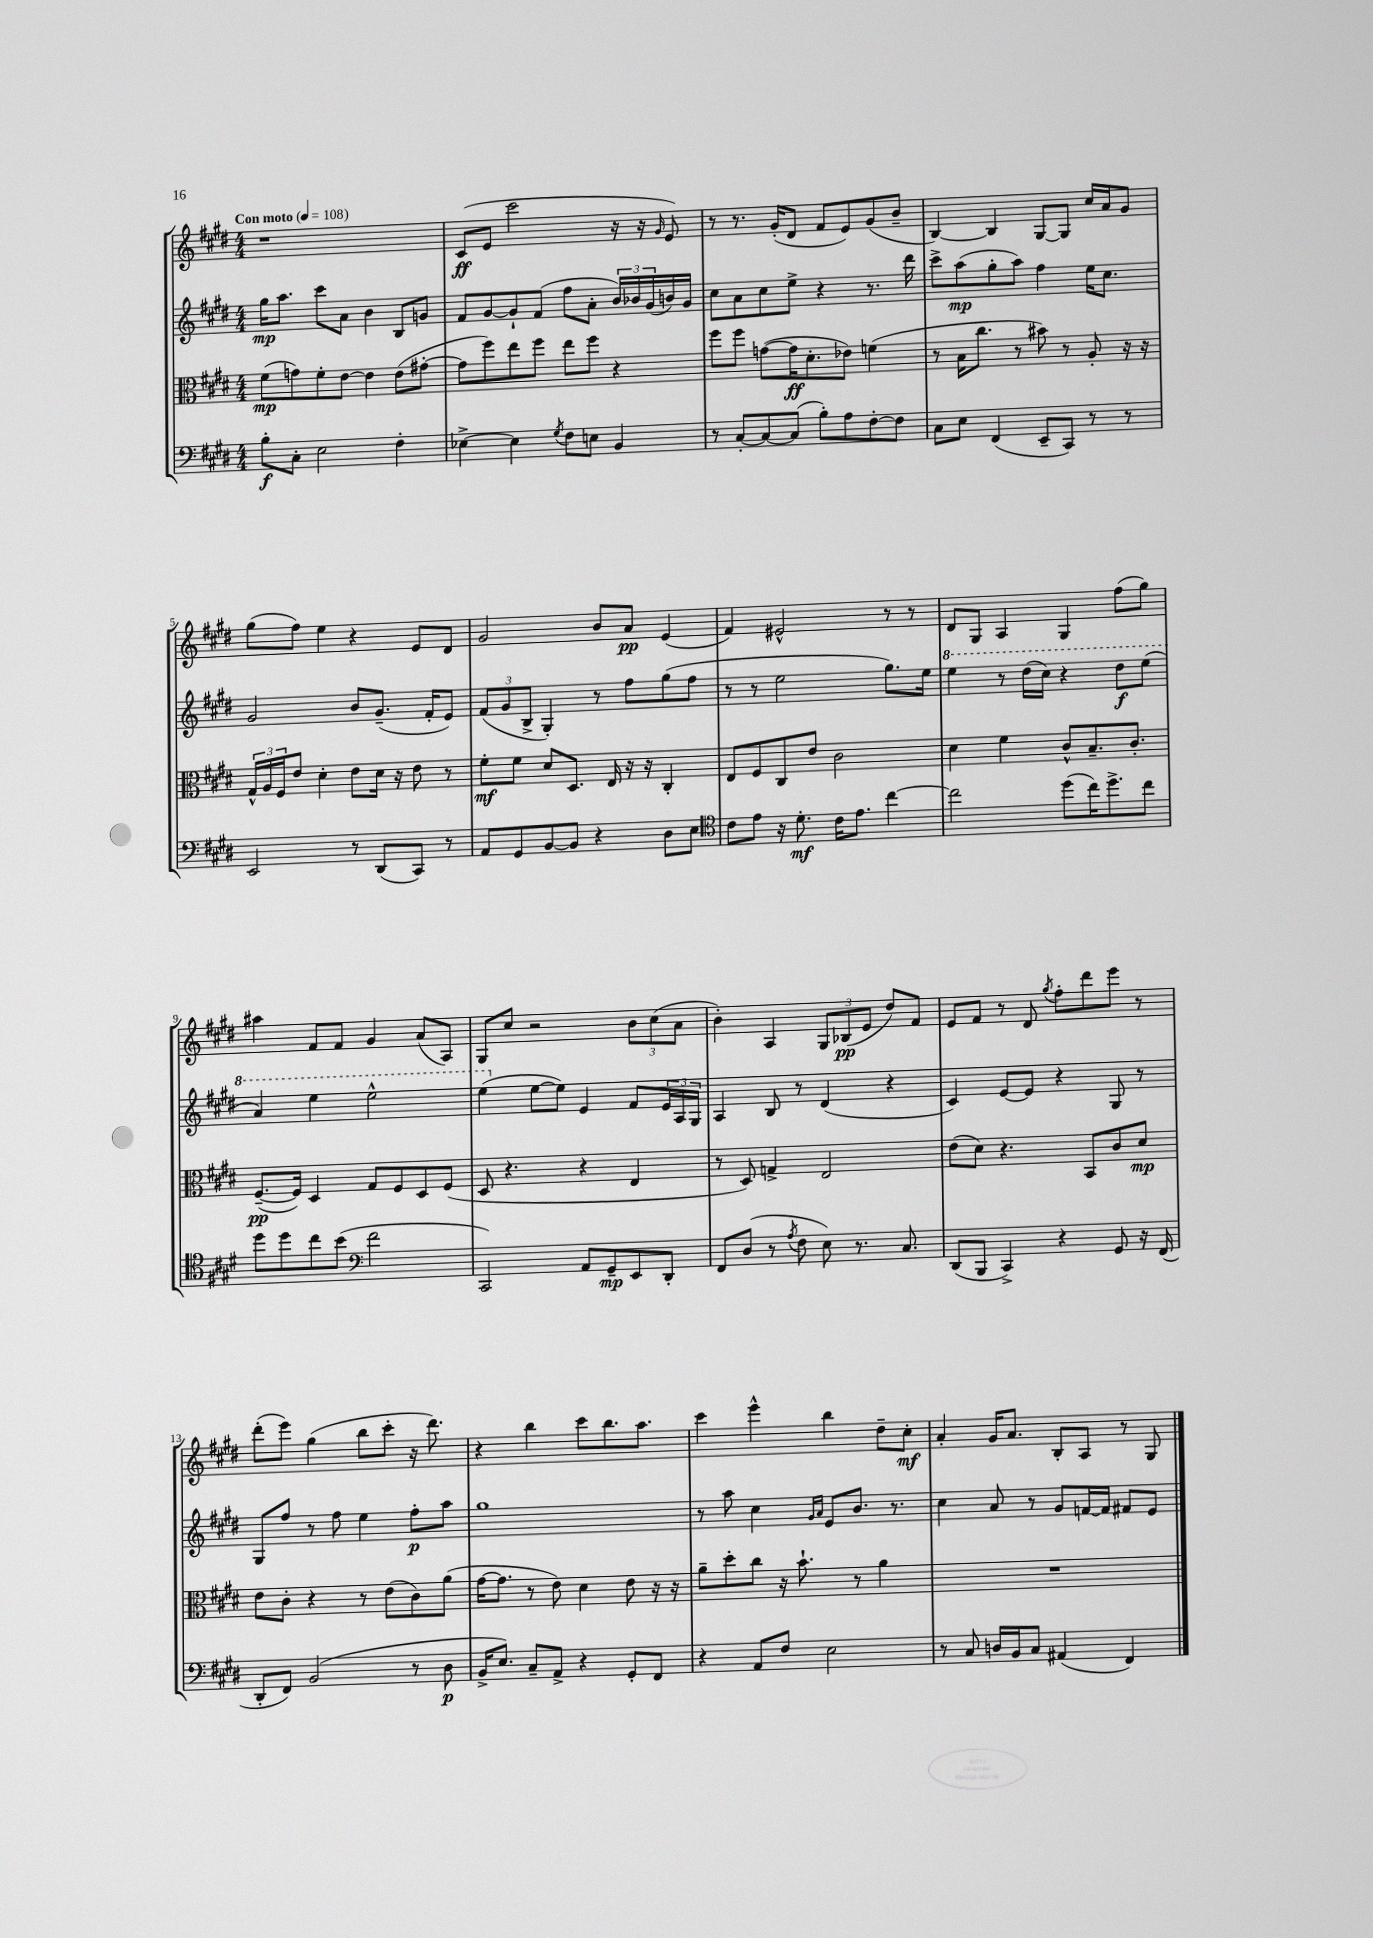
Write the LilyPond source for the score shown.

<<
\new StaffGroup <<
\new Staff = "s0" {
    \clef treble \key e \major \numericTimeSignature \time 4/4 \tempo "Con moto" 4 = 108
    r1 |
    cis'8\ff( e'8 cis'''2 r16 r16 \grace { gis'16 } e'8) |
    r8 r8. gis'16-.( dis'8 fis'8 e'8) gis'8( b'8-- |
    b4~) b4 gis8~ gis8 cis''16 a'16 gis'8 |
    gis''8( fis''8) e''4 r4 e'8 dis'8 |
    gis'2 b'8 a'8\pp e'4( |
    fis'4) eis'2-^ r8 r8 |
    dis'8 gis8 a4 gis4 fis''8( gis''8) |
    ais''4 fis'8 fis'8 gis'4 a'8( a8) |
    gis8 cis''8 r2 \tuplet 3/2 { b'8 cis''8( a'8 } |
    b'4-.) a4 \tuplet 3/2 { gis8 bes8\pp( e'8 } dis''8) fis'8 |
    e'8 fis'8 r8 dis'8 \acciaccatura { gis''8 } fis''8-. dis'''8 e'''8 r8 |
    dis'''8-.( e'''8) gis''4( b''8 cis'''8-. r16 dis'''8.) |
    r4 b''4 cis'''8 b''8. a''8. |
    cis'''4 e'''4-^ b''4 dis''8-- cis''8-.\mf |
    a'4-. gis'16 a'8. b8-. a8 r8 gis8 \bar "|." |
}
\new Staff = "s1" {
    \clef treble \key e \major \numericTimeSignature \time 4/4
    gis''16\mp a''8. cis'''8 a'8 b'4 b8 g'8 |
    fis'8 gis'8~ gis'8-! fis'8( fis''8 a'8-. \tuplet 3/2 { b'16) bes'16 gis'16( } b'16) gis'16 |
    cis''8 a'8 cis''8 e''8-> r4 r8. dis'''16 |
    cis'''8-> a''8\mp( gis''8-. a''8) fis''4 e''16 cis''8. |
    gis'2 b'8 gis'8.--( fis'16-. e'8) |
    \tuplet 3/2 { fis'8( gis'8 b8-> } gis4-.) r8 fis''8 gis''8( fis''8 |
    r8 r8 e''2 gis''8.) e''16 |
    \ottava #1 e'''4 r8 dis'''16( cis'''16) r4 dis'''8\f e'''8( |
    a''4) e'''4 e'''2-^ |
    e'''4( \ottava #0 e''8~ e''8) e'4 fis'8 \tuplet 3/2 { e'16 a16 gis16 } |
    a4 b8 r8 dis'4( r4 |
    cis'4) e'8~ e'8 r4 gis8 r8 |
    gis8 fis''8 r8 fis''8 e''4 fis''8-.\p a''8 |
    gis''1 |
    r8 a''8 cis''4 \grace { gis'16 a'16 } e'8 b'8. r8. |
    cis''4 a'8 r8 gis'8 f'16~ f'16 fis'8 e'8 \bar "|." |
}
\new Staff = "s2" {
    \clef alto \key e \major \numericTimeSignature \time 4/4
    fis'8\mp( g'8) fis'8-. e'8~ e'4 e'8( gis'8~-. |
    gis'8 fis''8) e''8 fis''8 e''8 fis''8 r4 |
    fis''8 fis''8 g'8~( g'16\ff dis'8.-. ees'8) f'4( |
    r8 b16 cis''8. r8 bis'8) r8 a8-. r16 r16 |
    \tuplet 3/2 { gis16-^ a16 fis16 } e'8 dis'4-. e'8 dis'16 r16 e'8 r8 |
    fis'8-.\mf fis'8 dis'8 dis8. e16 r16 r16 cis4-. |
    e8 fis8 cis8 e'8 cis'2 |
    dis'4 fis'4 cis'8-^ b8.-- cis'8.-. |
    fis8.~--\pp( fis16) dis4 gis8 fis8 dis8 fis8( |
    dis8 r4. r4 e4 |
    r8 dis8) g4-> e2 |
    e'8( dis'8) r4. b,8 cis'8 dis'8\mp |
    e'8 cis'8-. r4 r8 e'8( cis'8) a'8( |
    gis'16~ gis'8. r8 e'8) dis'4 e'8 r16 r16 |
    a'8-- dis''8-. cis''8 r16 b'8.-! r8 a'4 |
    R1 \bar "|." |
}
\new Staff = "s3" {
    \clef bass \key e \major \numericTimeSignature \time 4/4
    b8-.\f cis8-. e2 fis4-. |
    ees4~-> ees4 \acciaccatura { gis8 } fis8 e8 b,4 |
    r8 cis8~-. cis8~ cis8( b8-.) a8 fis8~-. fis8 |
    cis8 e8 fis,4( e,8-- cis,8) r8 r8 |
    e,2 r8 dis,8( cis,8) r8 |
    a,8 gis,8 b,8~ b,8 r4 dis8 e8 |
    \clef tenor cis'8 e'8 r16 dis'8.-.\mf cis'16 e'8. cis''4~ |
    cis''2 dis''8( cis''16) dis''8.-> cis''8 |
    dis''8 dis''8 cis''8 b'8( \clef bass fis'2 |
    cis,2) a,8 gis,8--\mp e,8 dis,8-. |
    fis,8 dis8( r8 \acciaccatura { a8 } fis8 e8) r8. cis8. |
    dis,8( b,,8 cis,4->) r4 gis,8 r16 fis,16( |
    dis,8-. fis,8) b,2( r8 dis8\p |
    b,16-> e8.) cis8-- a,8-> r4 gis,8-. fis,8 |
    r4 a,8 fis8 e2 |
    r8 cis8 d16 b,16 cis8 ais,4( fis,4) \bar "|." |
}
>>
>>
